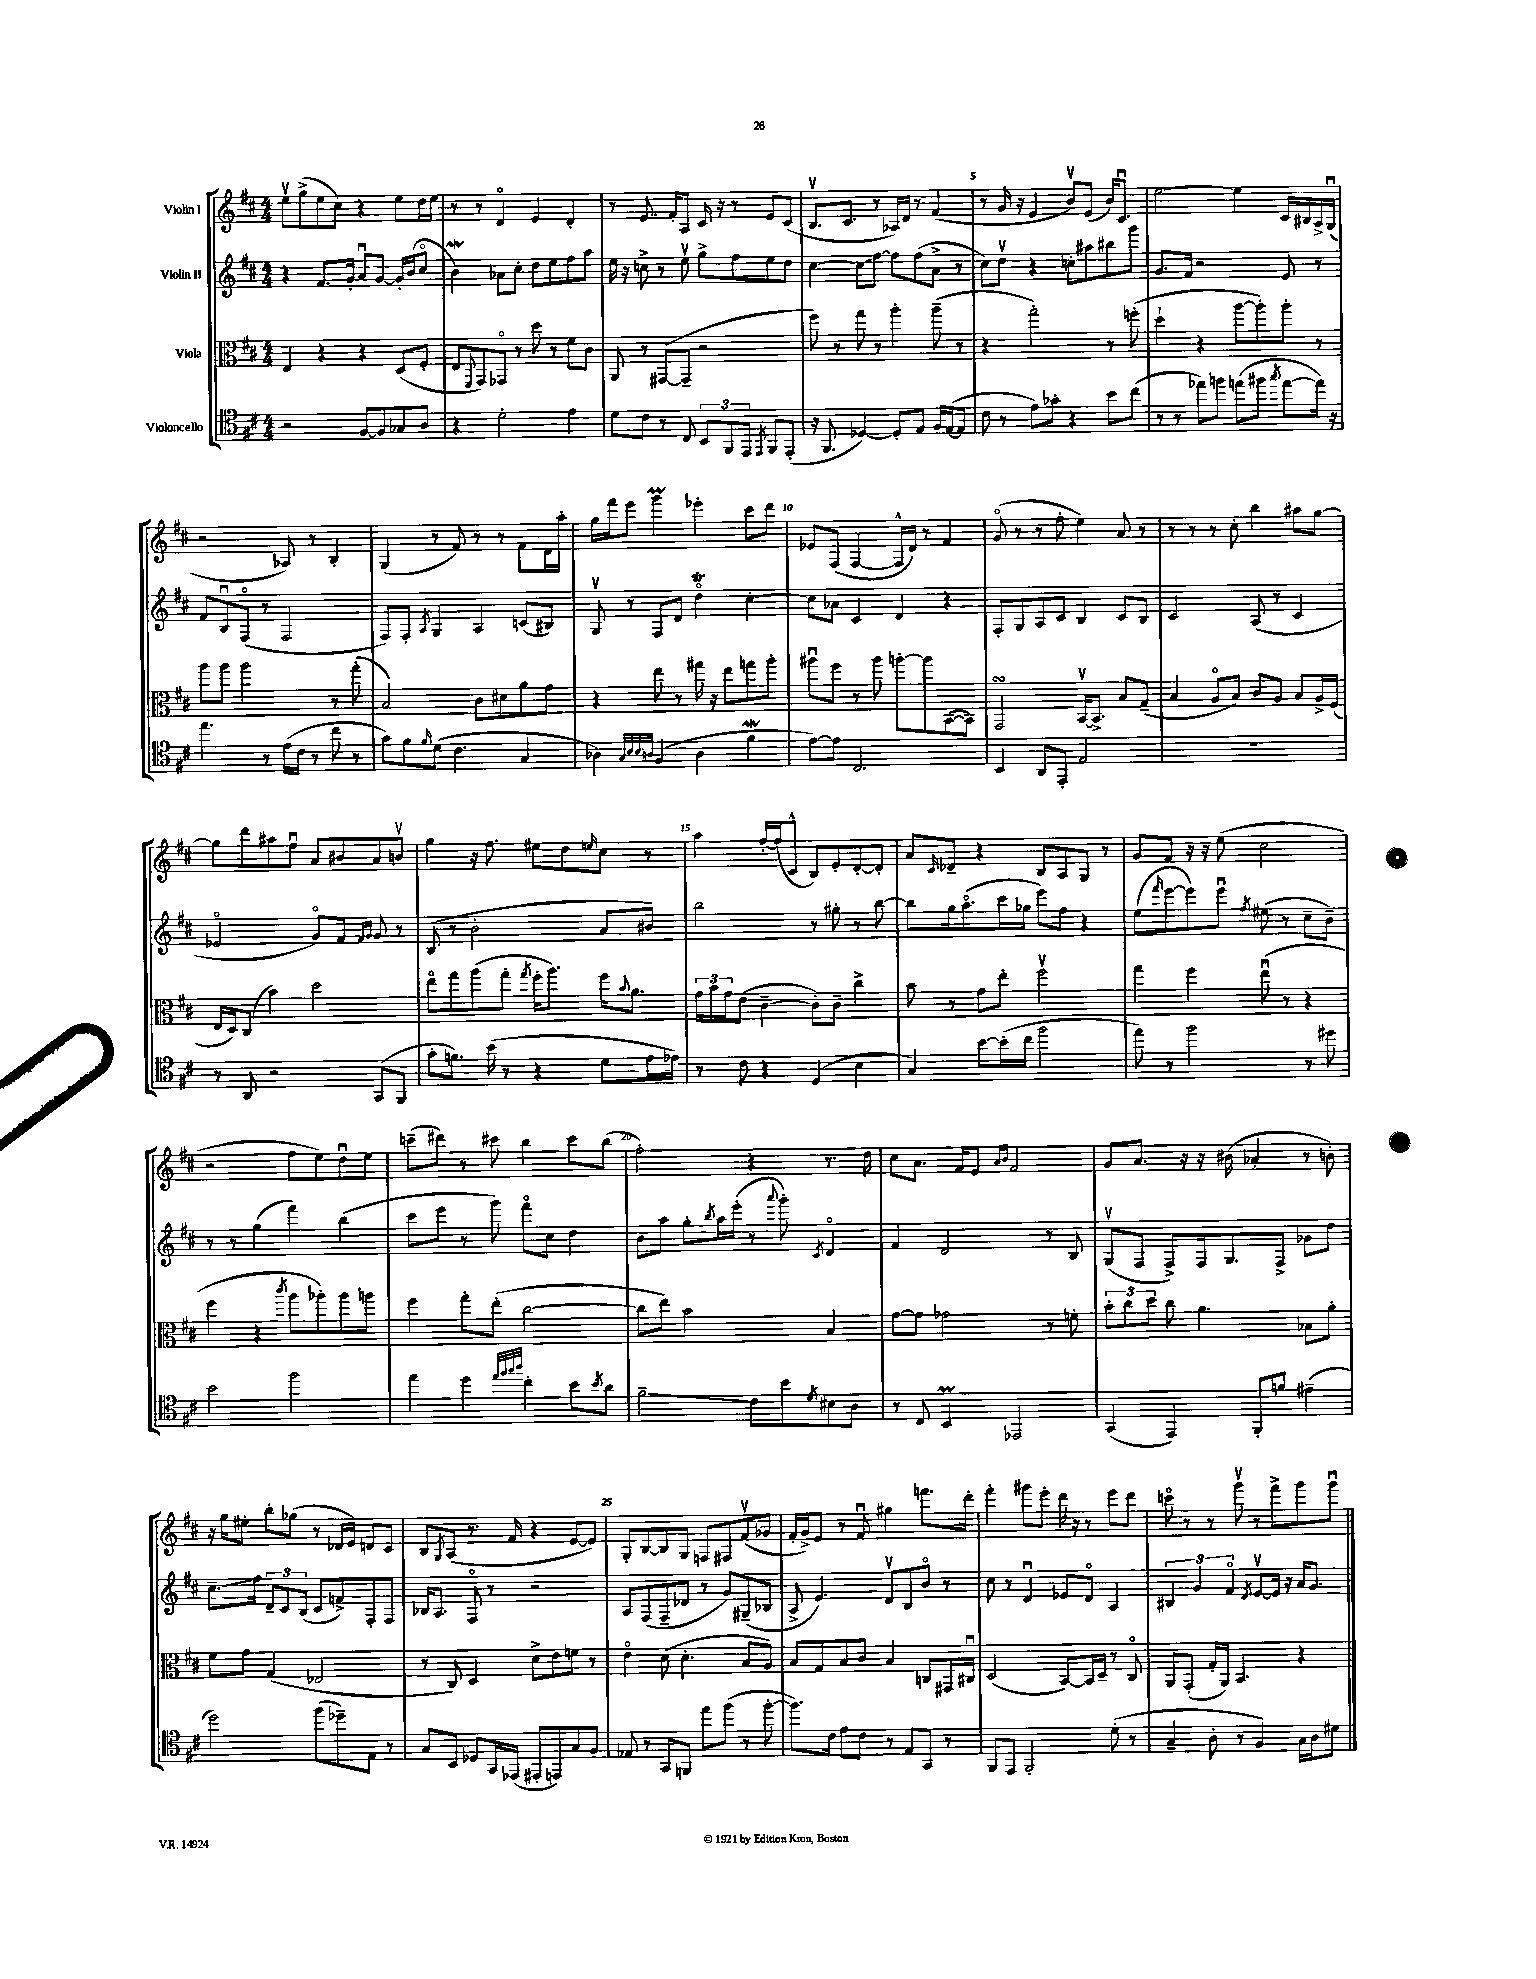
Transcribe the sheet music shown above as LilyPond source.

<<
\new StaffGroup <<
\new Staff = "s0" \with { instrumentName = "Violin I" } {
    \clef treble \key d \major \numericTimeSignature \time 4/4
    e''8\upbow g''8->( e''8 cis''8) r4 e''8 d''16 e''16 |
    r8 r8 d'4\flageolet e'4 d'4-. |
    r8 e'8. fis'16-. a8 cis'16 r16 r8 e'8 cis'8( |
    b8.\upbow cis'8. r8 aes16) d'16 r8 fis'4( |
    r8 g'16 r16 e'4 b'8\upbow) e'8( b'16) cis'8.\downbow |
    e''2~ e''4 cis'16 bis16 a16-> g16\downbow( |
    r2 aes8) r8 b4-. |
    g4( r8 fis'8) r8 r8 fis'8 d'16 a''16-. |
    g''16 fis'''16 e'''8 g'''4\prall ees'''4-. cis'''8 d'''8 |
    ees'8 fis8( fis4~ fis16-^ d'16) r8 fis'4 |
    g'8\flageolet( r8 r8 fis''8-. e''4) a'8 r8 |
    r8 r8 r8 cis''8-. b''4 ais''8 g''8~ |
    g''8 d'''8 ais''8 fis''8\downbow a'8 bis'8 a'8 b'8\upbow |
    g''4 r16 fis''8. eis''8 d''8 \grace { e''16 } cis''8 r8 |
    a''4 fis''16~-. fis''16( cis'8-^ b8) e'8-. d'8~-. d'8-. |
    a'8 \grace { cis'16 } des'8-- r4 b8 a8 g8 r8 |
    g'8 fis'8 r16 r16 e''8( cis''2 |
    r2 fis''8 e''8) d''8\downbow e''8 |
    c'''8--( dis'''8) r8 cis'''8 b''4 cis'''8 b''8( |
    fis''2-.) r4 r8. d''16 |
    cis''8 a'8. fis'16 e'8 \grace { a'16 b'16 } fis'2 |
    g'8 a'8. r16 r16 bis'16( aes'4-. r8 b'8-.) |
    r16 g''16 eis''8-. b''8-. ges''8( r8 des'16 e'16) d'8 cis'8 |
    b8 \acciaccatura { g8 } a8( r8. fis'16 r4 e'8~ e'8) |
    g8-. b8~ b8 g8 f8 fis8 fis'8\upbow( ges'8 |
    fis'16-. g'16->) e'8 r8 fis'8\downbow gis''4 f'''8. d'''16-. |
    fis'''4-. gis'''8 e'''8-. d'''16 r16 r8 e'''8 d'''8 |
    c'''8\flageolet r8 r8 g'''8\upbow r8 fis'''8-> g'''8 g'''8\downbow \bar "|." |
}
\new Staff = "s1" \with { instrumentName = "Violin II" } {
    \clef treble \key d \major \numericTimeSignature \time 4/4
    r4 fis'8. g'16-. a'8\downbow g'8~ g'16-. b'16( cis''8\flageolet |
    b'4\mordent) aes'8 cis''8-. d''8 e''8 fis''8 a''8 |
    e''16 r16 c''8-> r8 e''8\upbow g''8-> fis''8 e''8 d''8 |
    cis''4~ \once \override Glissando.style = #'zigzag cis''8\glissando fis''8~ fis''8 fis''8( a'8-> r8 |
    cis''8) d''8\upbow r4 c''8-. ais''8 bis''8 g'''8 |
    g'8. fis'16 r2 e'8 r8 |
    fis'8 b8\downbow fis8\flageolet( r8 fis2 |
    fis8) fis8-. \acciaccatura { a8 } g4 a4 c'8( bis8) |
    g8\upbow r8 fis8 d'8 d''4\flageolet\trill cis''4~-. |
    cis''8 aes'8 cis'4 d'4 r4 |
    fis8-. g8 a8 cis'8 b4 cis'8 b8 |
    cis'2 a8( r8 cis'4 |
    ees'2\flageolet g'8\flageolet) fis'8 \grace { fis'16 g'16 } g'8 r8 |
    b8( r8 b'2-. a'8 bis'8) |
    b''2 r8 gis''8-. r8 b''8~ |
    b''8 g''16 a''8.\flageolet( cis'''16 ges''16 e'''8) fis''8 r4 |
    e''8( \grace { fis'''16 } e'''8~ e'''8) e'''8\downbow \acciaccatura { fis''8 } eis''8( r8 cis''8-- b'8--) |
    r8 r8 g''4( fis'''4) b''4( |
    cis'''8 e'''8 r8 g'''8) fis'''8\flageolet cis''8 d''4 |
    b'8 a''8 g''8-. \acciaccatura { b''8 } a''16 e'''16-.( r8 \appoggiatura { a'''8 } g'''8-.) \acciaccatura { cis'8 } d'4\flageolet |
    fis'4 d'2 r8 b8 |
    g8\upbow( fis8 fis8->) fis16 g8. fis8-> ges'8 d''8 |
    cis''8.--\glissando fis''16 \tuplet 3/2 { d'8-- cis'8 b8( } cis'8 f'8->) fis8-. fis8 |
    bes16 a8. fis8\flageolet r8 r2 |
    a8 fis8( fis8-- des'8 r8 g'8) gis8--( bes8 |
    a8-> e'4.) d'8\upbow b8 b'8\flageolet r8 |
    cis''8 r8 d'4\downbow ees'8 d'8\flageolet a4 |
    \tuplet 3/2 { bis4 g'4 fis'4\flageolet } \acciaccatura { d'8 } e'8~\upbow e'16 r16 a'16 g'8. \bar "|." |
}
\new Staff = "s2" \with { instrumentName = "Viola" } {
    \clef alto \key d \major \numericTimeSignature \time 4/4
    e4 r4 r4 d8( fis8-. |
    e8 \appoggiatura { fis,8 } g,8) ges,8\flageolet r8 d''8 r8 fis'8 cis'8 |
    a,8 r8 gis,8~( gis,8-- r2 |
    fis''8) r8 g''8 r8 a''4-. a''8--( r8 |
    r4 g''2-.) r8 f''8-.( |
    d''4-! r4 a''8~ a''8-.) a''8-. r8 |
    a''8 a''8 a''2 r8 g''8-.( |
    b2) cis'8 dis'8 a'8 g'8 |
    r4 e''8 r8 gis''16 r16 e''8 g''8 a''8-. |
    ais''8\downbow fis''8 r8 ais''8 a''8~-. a''8 b,8~( b,8) |
    g,2\turn b,16~\upbow b,8.-> b8 g8--( |
    b4 a8\flageolet b8) cis'8 a8 b8 a16-> fis16( |
    e16 d16) cis8( b'4) d''2 |
    e''8\flageolet g''8 a''8( g''8-. \acciaccatura { g''8 } fis''16-. a''8.) fis''16 \appoggiatura { b'8 } a'8. |
    \tuplet 3/2 { g'16 b'16 g'16 } e'8( cis'4~-- cis'8-.) cis'8-- cis''4-> |
    b'8 r8 g'8 e''8-. fis''2\upbow |
    g''4 fis''4 e''8\downbow( r8 r4 |
    fis''4 r4 \acciaccatura { cis'''8 } a''8 aes''8-.) aes''8 a''8 |
    fis''4 g''8-. e''8-.( cis''2~ |
    cis''8 e''8) b'2 b4 |
    g'8~ g'8 ges'2 r8 f'8-. |
    \tuplet 3/2 { b'8-. cis''8 d''8 } cis''8 a'4. bes8 a'8-. |
    fis'8 g'8 g4( ees2 |
    r8 cis8) d4 d'8-> e'8 f'8 r8 |
    e'4\flageolet d'8( d'4.-. b8 a8) |
    b8 g8 b8 cis'8 b4 c8 gis,16 cis16\downbow |
    d2( b,8~) b,16 d16-- r8 cis8\flageolet |
    a,8 g,8-.( g16-. a,16) b,4. r4 \bar "|." |
}
\new Staff = "s3" \with { instrumentName = "Violoncello" } {
    \clef tenor \key d \major \numericTimeSignature \time 4/4
    r2 fis8~ fis8 ges8 a8 |
    r4 d'2-. e'4 |
    d'8 cis'8 r8 cis8 \tuplet 3/2 { b,8 fis,8 e,8 } \acciaccatura { e,8 } fis,8 e,8-.( |
    r16 fis,8. des4~) des8-. e8 fis16 e16~( e8 |
    cis'8 r8 e'8) ges'8-. r4 b'8 cis''8( |
    r8 r8 ees''8) f''8 e''8( fis''8 \acciaccatura { g''8 } e''8~ e''16) r16 |
    e''4. r8 e'16( cis'16 r8 cis''8 r8 |
    g'8) fis'8 \grace { fis'16 } d'8( cis'4. g4 |
    aes4) \grace { g32 b32 b32 a32 } fis4( a4 fis'4\mordent |
    e'8~) e'8 cis2. |
    b,4 a,8 e,8-. e2 |
    R1 |
    r8 a,8 r2 g,8( fis,8 |
    g'8-. f'8.) b'16( r8 r4 d'8 e'16 ees'16) |
    r8 cis'8 r4 d4( b4 |
    g4) b'8~ b'16-.( cis''16 fis''2 |
    e''8) r8 fis''2 r8 dis''8 |
    b'2 fis''2 |
    e''4 d''4 \grace { e''32 fis''32 g''32 a''32 } cis''4-. b'8 \acciaccatura { b'8 } a'8 |
    fis'2--\glissando cis'8 b'8 \acciaccatura { d'8 } bis8 a8 |
    r8 cis8 b,4\prall ees,2 |
    g,4( e,4) fis,8-. f'8 eis'4--( |
    d''2) fis''8( des''8--) e8 r8 |
    g8 b,8 des8 g,16 ees,16( eis,8-. e,8) g8 fis8 |
    ees8 r8 g,8 f,8 e''8 fis''8( r8 fis''8~-. |
    fis''8.) cis'16 e'8 cis'8 r8 e8 g,8 r8 |
    fis,8 e,8 fis,2-. d'8-.( r8 |
    g4-- a8-. r8 fis4) g16 a16 dis'8 \bar "|." |
}
>>
>>
\layout { \context { \Score \override BarNumber.break-visibility = ##(#f #t #t) barNumberVisibility = #(every-nth-bar-number-visible 5) } }
